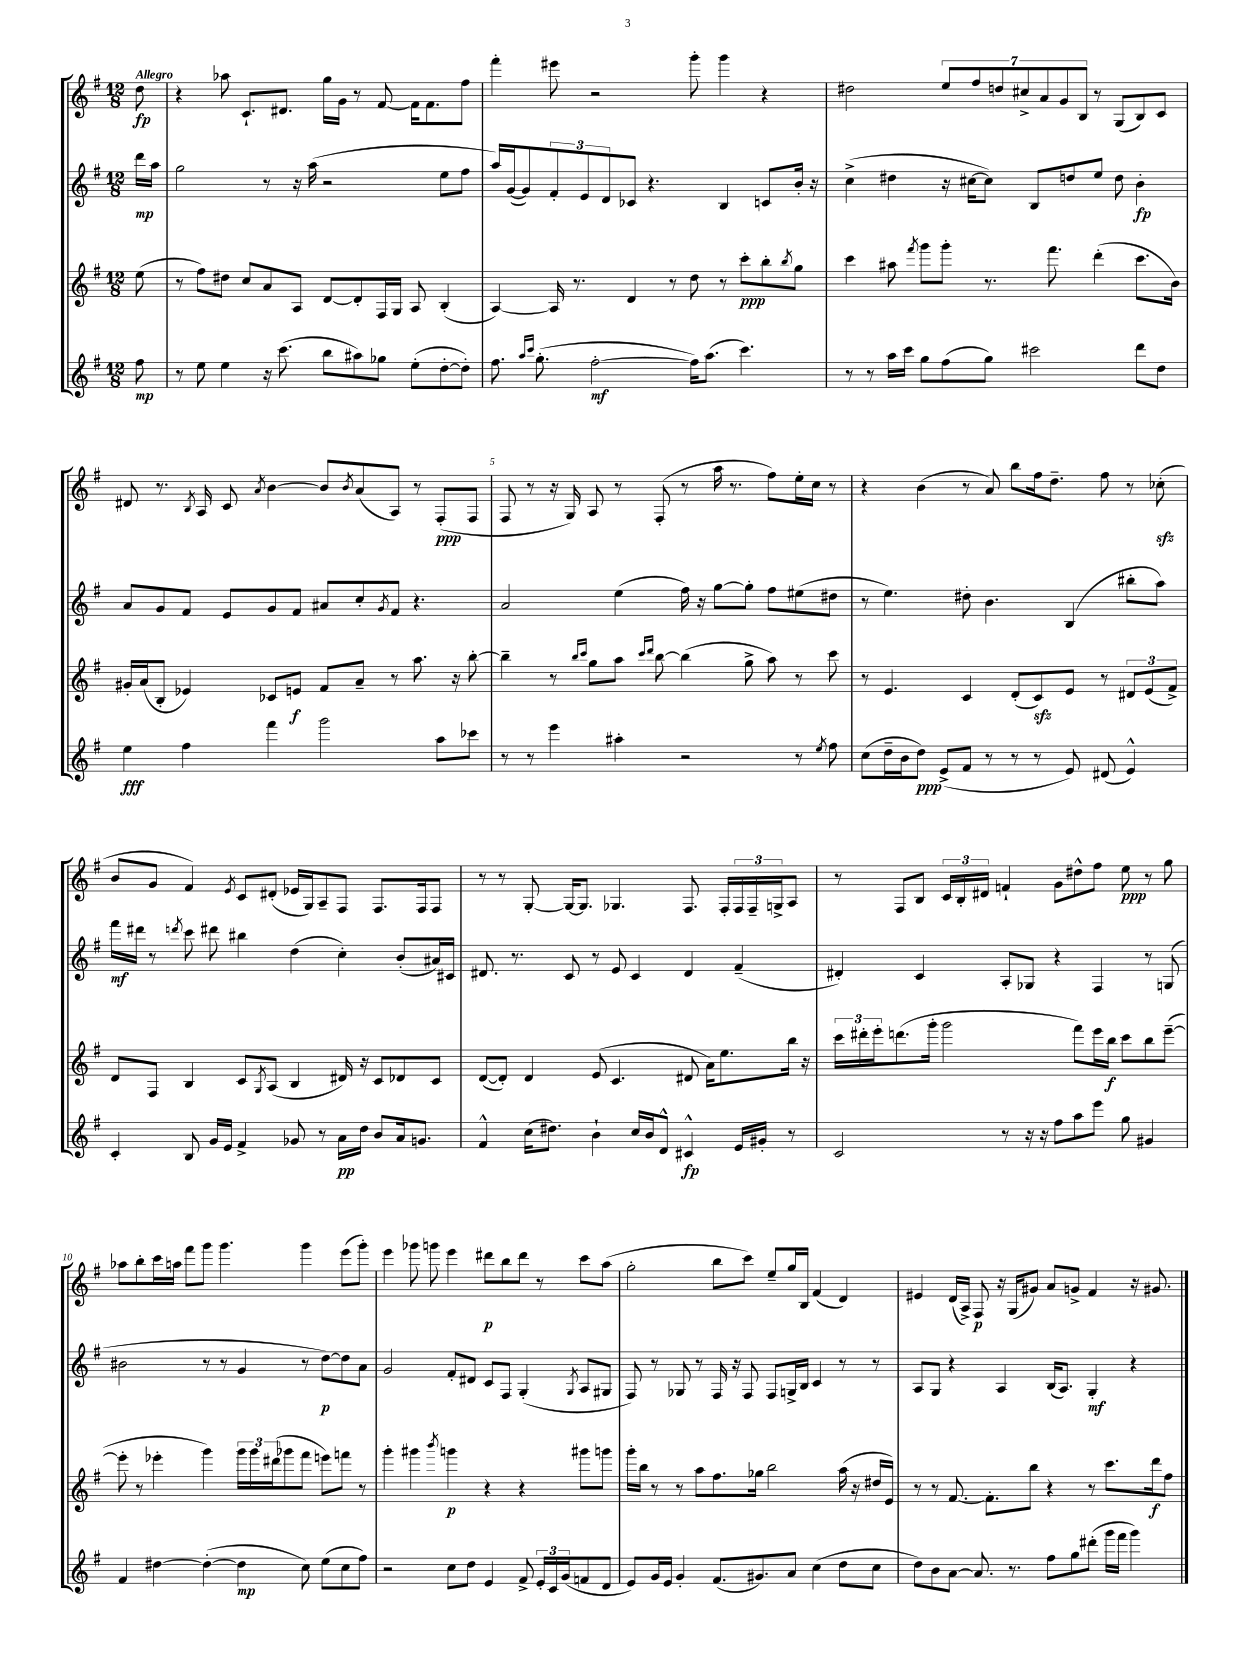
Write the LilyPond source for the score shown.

<<
\new StaffGroup <<
\new Staff = "s0" {
    \clef treble \key g \major \numericTimeSignature \time 12/8 \partial 8 \tempo "Allegro"
    d''8\fp |
    r4 aes''8 c'8.-! dis'8. g''16 g'16 r8 fis'8~ fis'16 fis'8. fis''8 |
    fis'''4-. eis'''8 r2 g'''8-. g'''4 r4 |
    dis''2 \tuplet 7/4 { e''8 fis''8 d''8 cis''8-> a'8 g'8 b8 } r8 g8( b8) c'8 |
    dis'8 r8. \acciaccatura { b8 } a16 c'8 \acciaccatura { a'8 } b'4~ b'8 \acciaccatura { b'8 } a'8( a8) r8 fis8-.\ppp( fis8 |
    fis8 r8 r16 g16) a8 r8 fis8-.( r8 a''16 r8. fis''8) e''16-. c''16 r8 |
    r4 b'4( r8 a'8) b''8 fis''16 d''8.-- fis''8 r8 ces''8-.\sfz( |
    b'8 g'8 fis'4) \acciaccatura { e'8 } c'8 dis'8-.( ees'16 g16) a8-- fis8 fis8. fis16 fis8 |
    r8 r8 g8~-. g16~ g8. ges4. fis8. fis16-. \tuplet 3/2 { fis16 fis16-- g16-> } a8 |
    r8 fis8 b8 \tuplet 3/2 { c'16 b16-. dis'16 } f'4-! g'8 dis''8-^ fis''8 e''8\ppp r8 g''8 |
    aes''8 b''8-. c'''16 a''16 fis'''8 g'''8 g'''4. g'''4 e'''8( g'''8-.) |
    e'''4 ges'''8 g'''8 e'''4 dis'''8\p b''8 dis'''8 r8 c'''8 a''8( |
    g''2-. b''8 c'''8) e''8-- g''16 b16 fis'4( d'4) |
    eis'4 d'16( a16->) fis8\p r16 g16( gis'8) a'8 g'8-> fis'4 r16 gis'8. \bar "|." |
}
\new Staff = "s1" {
    \clef treble \key g \major \numericTimeSignature \time 12/8 \partial 8
    d'''16\mp a''16 |
    g''2 r8 r16 a''16( r2 e''8 fis''8 |
    a''16) g'16~( g'8) \tuplet 3/2 { fis'8-. e'8 d'8 } ces'8 r4. b4 c'8 b'16-. r16 |
    c''4->( dis''4 r16 cis''16~ cis''8) b8 d''8 e''8 d''8 b'4-.\fp |
    a'8 g'8 fis'8 e'8 g'8 fis'8 ais'8 c''8-. \acciaccatura { g'8 } fis'8 r4. |
    a'2 e''4( fis''16) r16 g''8~ g''8-. fis''8 eis''8( dis''8 |
    r8 e''4.) dis''8-. b'4. b4( bis''8-. a''8) |
    fis'''16\mf dis'''16 r8 \acciaccatura { d'''8 } c'''8 dis'''8 bis''4 d''4( c''4-.) b'8-.( ais'16) cis'16 |
    dis'8. r8. c'8 r8 e'8 c'4 dis'4 fis'4--( |
    dis'4-.) c'4 a8-. ges8 r4 fis4 r8 g8( |
    bis'2 r8 r8 g'4 r8 d''8~\p) d''8 a'8 |
    g'2 fis'8-. dis'8 c'8 fis8 g4-.( \acciaccatura { g8 } a8 gis8 |
    fis8) r8 ges8 r8 fis16 r16 fis8 fis8 g16-> b16 c'4 r8 r8 |
    a8 g8 r4 a4 b16( a8.) g4-.\mf r4 \bar "|." |
}
\new Staff = "s2" {
    \clef treble \key g \major \numericTimeSignature \time 12/8 \partial 8
    e''8( |
    r8 fis''8) dis''8 c''8 a'8 a8 d'8~ d'8-. fis16 g16 a8 b4-.( |
    a4~) a16 r8. d'4 r8 d''8 r8 c'''8-.\ppp b''8-. \acciaccatura { b''8 } g''8 |
    c'''4 ais''8 \acciaccatura { fis'''8 } g'''8 g'''8-. r8. fis'''8. d'''4-.( c'''8. b'16) |
    gis'16-. a'16( b8-. ees'4) ces'8 e'8\f fis'8 a'8-- r8 a''8. r16 b''8~-. |
    b''4-- r8 \grace { b''16 c'''16 } g''8 a''8 \grace { c'''16 d'''16 } b''8~ b''4( g''8-> a''8) r8 c'''8 |
    r8 e'4. c'4 d'8-.( c'8\sfz) e'8 r8 \tuplet 3/2 { dis'8 e'8( fis'8->) } |
    d'8 fis8 b4 c'8 \acciaccatura { g8 } a8( b4 dis'16) r16 c'8 des'8 c'8 |
    d'8~( d'8-.) d'4 e'8( c'4. dis'8 a'16) e''8. b''16 r16 |
    \tuplet 3/2 { c'''16 dis'''16-. e'''16-. } d'''8.( g'''16-. g'''2 fis'''8) e'''16 b''16\f c'''8 b''8 e'''8~--( |
    e'''8-. r8 ees'''4-. g'''4) \tuplet 3/2 { g'''16 g'''16 dis'''16( } ges'''8 fis'''8 e'''8) f'''8 r8 |
    g'''4-. gis'''4 \acciaccatura { b'''8 } g'''4\p r4 r4 gis'''8 g'''8 |
    g'''16-. b''16 r8 r8 a''8 fis''8. ges''16 b''2 a''16( r16 dis''16 e'16) |
    r8 r8 fis'8.~ fis'8.-. b''8 r4 r8 c'''8. d'''16\f fis''8 \bar "|." |
}
\new Staff = "s3" {
    \clef treble \key g \major \numericTimeSignature \time 12/8 \partial 8
    fis''8\mp |
    r8 e''8 e''4 r16 c'''8.( b''8 ais''8) ges''8 e''8-.( d''8~-. d''8-.) |
    fis''8. \grace { a''16 c'''16 } g''8.-.( fis''2~-.\mf fis''16) a''8.( c'''4.) |
    r8 r8 a''16 c'''16 g''8 fis''8( g''8) cis'''2 d'''8 d''8 |
    e''4\fff fis''4 fis'''4 g'''2 a''8 ces'''8 |
    r8 r8 e'''4 ais''4-. r2 r8 \acciaccatura { e''8 } fis''8 |
    c''8( d''16-- b'16 d''8\ppp) e'8->( fis'8 r8 r8 r8 e'8) dis'8( e'4-^) |
    c'4-. b8 g'16 e'16 fis'4-> ges'8 r8 a'16\pp d''16 b'8 a'16 g'8. |
    fis'4-^ c''16( dis''8.) b'4-! c''16 b'16 d'8-^ cis'4-^\fp e'16 gis'16-. r8 |
    c'2 r8 r16 r16 fis''8 a''8 e'''8 g''8 gis'4 |
    fis'4 dis''4~ dis''4~-.( dis''4\mp c''8) e''8( c''8 fis''8) |
    r2 c''8 d''8 e'4 fis'8-> \tuplet 3/2 { e'16-. c'16 g'16( } f'8 d'8 |
    e'8) g'16 e'16 g'4-. fis'8.( gis'8.) a'8 c''4( d''8 c''8 |
    d''8) b'8 a'8~ a'8. r8. fis''8 g''8 dis'''8-.( g'''16 fis'''16 g'''4) \bar "|." |
}
>>
>>
\layout { \context { \Score \override BarNumber.break-visibility = ##(#f #t #t) barNumberVisibility = #(every-nth-bar-number-visible 5) } }
